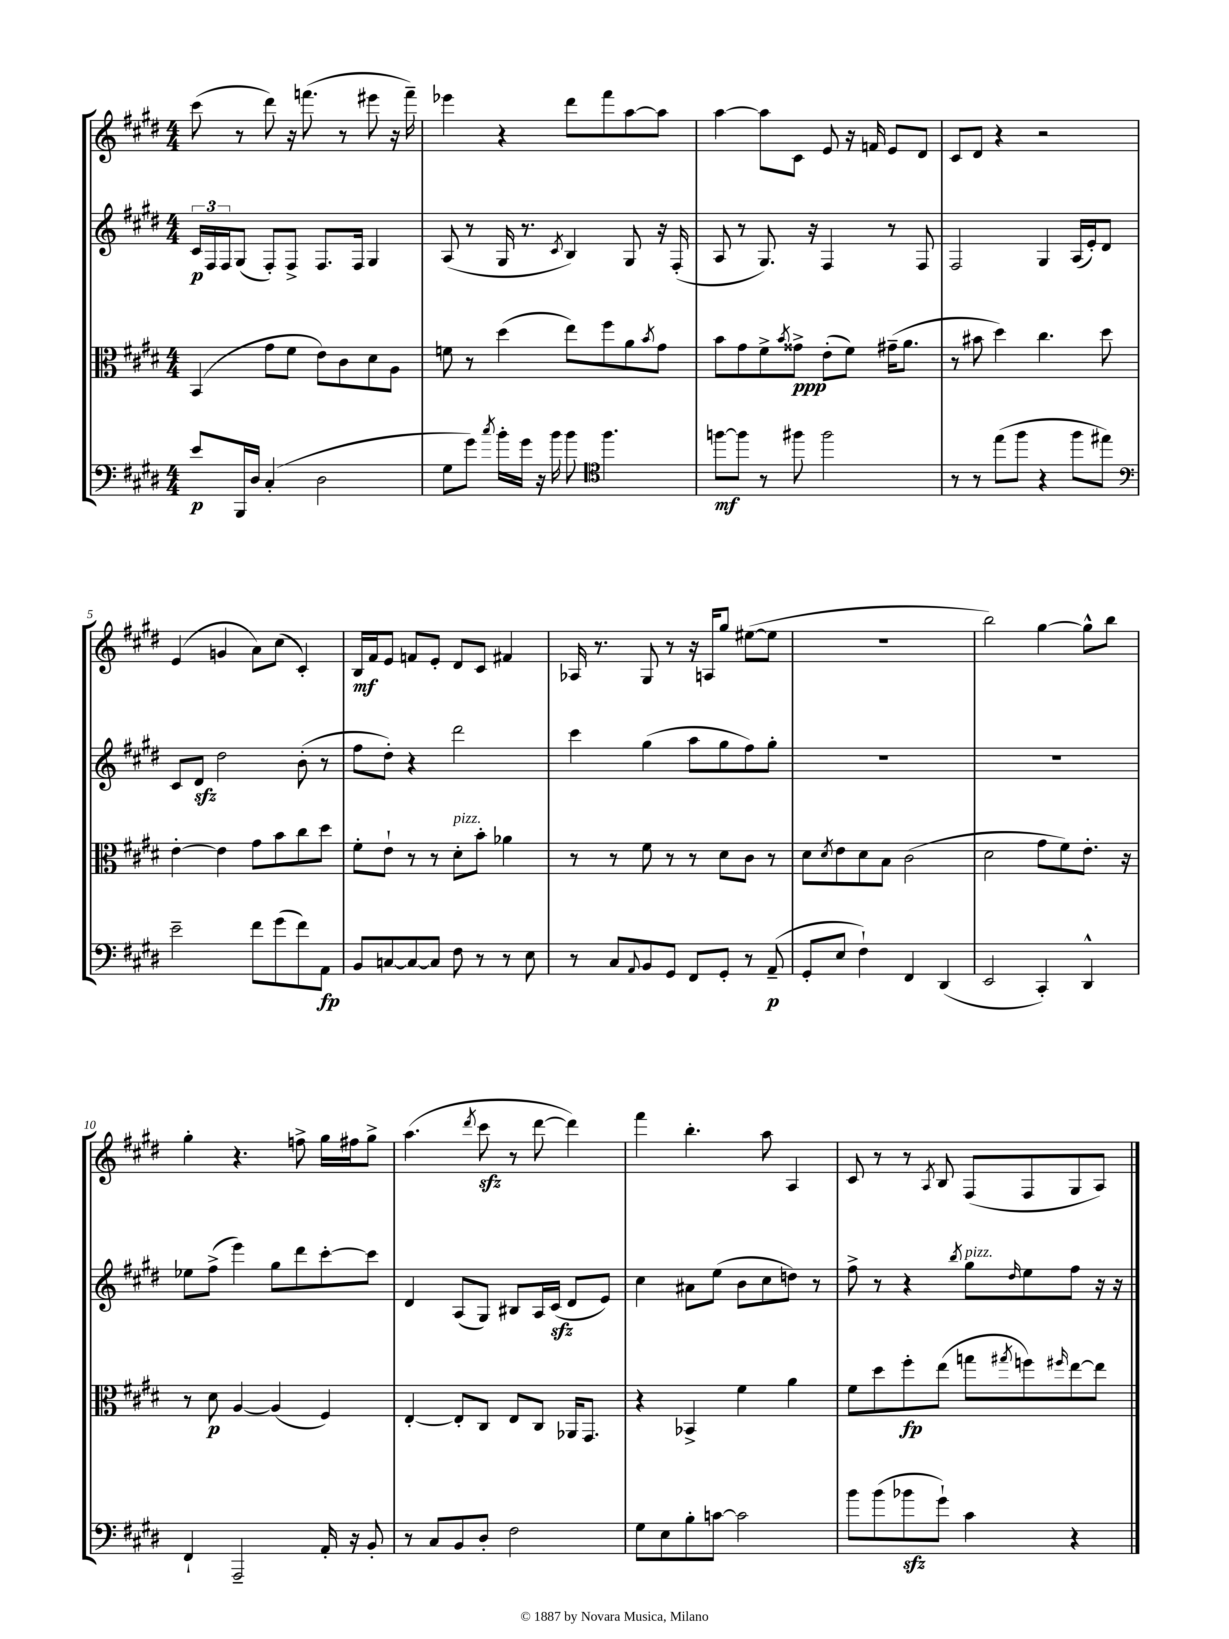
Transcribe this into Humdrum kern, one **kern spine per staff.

**kern	**dynam	**kern	**dynam	**kern	**dynam	**kern	**dynam
*part4	*part4	*part3	*part3	*part2	*part2	*part1	*part1
*staff4	*staff4	*staff3	*staff3	*staff2	*staff2	*staff1	*staff1
*clefF4	*	*clefC3	*	*clefG2	*	*clefG2	*
*k[f#c#g#d#]	*	*k[f#c#g#d#]	*	*k[f#c#g#d#]	*	*k[f#c#g#d#]	*
*M4/4	*	*M4/4	*	*M4/4	*	*M4/4	*
=1	=1	=1	=1	=1	=1	=1	=1
8e/L	p	(4BB/	.	24c#/LL	p	(8ccc#\	.
.	.	.	.	24F#/	.	.	.
.	.	.	.	24F#/J	.	.	.
16BBB/L	.	.	.	(8G#/J	.	8r	.
16D#/JJ	.	.	.	.	.	.	.
(4C#'/	.	8g#\L	.	8F#'/L)	.	8ddd#\)	.
.	.	8f#\J	.	8F#^/J	.	16r	.
.	.	.	.	.	.	(8.fffn\	.
2D#\	.	8e\L)	.	8.F#/L	.	.	.
.	.	8c#\	.	.	.	8r	.
.	.	.	.	16F#/Jk	.	.	.
.	.	8d#\	.	4G#/	.	8eee#X\	.
.	.	8A\J	.	.	.	16r	.
.	.	.	.	.	.	16fff~\)	.
=2	=2	=2	=2	=2	=2	=2	=2
8G#\L	.	8fn\	.	(8A/	.	4eee-X\	.
8g#\J)	.	8r	.	8r	.	.	.
8qcc#/	.	.	.	.	.	.	.
16b'\LL	.	(4dd#\	.	16G#/	.	4r	.
16g#\JJ	.	.	.	8.r	.	.	.
16r	.	.	.	.	.	.	.
16b\	.	.	.	.	.	.	.
.	.	.	.	8qc#/	.	.	.
8b\	.	8ee\L)	.	4B/)	.	8ddd#\L	.
*clefC4	*	*	*	*	*	*	*
4.ff#\	.	8ff#\	.	.	.	8fff#\	.
.	.	8a\	.	8G#/	.	[8aa\	.
.	.	8qb/	.	.	.	.	.
.	.	8g#\J	.	16r	.	8aa\J]	.
.	.	.	.	(16F#'/	.	.	.
=3	=3	=3	=3	=3	=3	=3	=3
[8ffn\L	mf	8b\L	.	8A/	.	[4aa\	.
8ff\J]	.	8g#\	.	8r	.	.	.
8r	.	8f#^\	.	8.G#/)	.	8aa\L]	.
.	.	8qb/	.	.	.	.	.
8ff#X\	.	8g##X^\J	ppp	.	.	8c#\J	.
.	.	.	.	16r	.	.	.
2ff#\	.	(8e'\L	.	4F#/	.	8e/	.
.	.	8f#\J)	.	.	.	16r	.
.	.	.	.	.	.	16fn/	.
.	.	(16g#X~\KL	.	8r	.	8e/L	.
.	.	8.a\J	.	.	.	.	.
.	.	.	.	8F#/	.	8d#/J	.
=4	=4	=4	=4	=4	=4	=4	=4
8r	.	8r	.	2F#/	.	8c#/L	.
8r	.	8b#X\	.	.	.	8d#/J	.
(8ee\L	.	4dd#\)	.	.	.	4r	.
8ff#\J	.	.	.	.	.	.	.
4r	.	4.cc#\	.	4G#/	.	2r	.
8ff#\L	.	.	.	(16A/LL	.	.	.
.	.	.	.	16e'/J)	.	.	.
8ee#X\J)	.	8dd#\	.	8d#/J	.	.	.
!!LO:LB:g=z
=5	=5	=5	=5	=5	=5	=5	=5
*clefF4	*	*	*	*	*	*	*
2e~\	.	[4e'\	.	8c#/L	.	(4e/	.
.	.	.	.	8d#zz/J	.	.	.
.	.	4e\]	.	2dd#\	.	4gn/	.
8f#\L	.	8g#\L	.	.	.	8a\L)	.
(8g#\	.	8b\	.	.	.	(8cc#\J	.
8f#\)	.	8cc#\	.	(8b'\	.	4c#'/)	.
8AA\J	fp	8dd#\J	.	8r	.	.	.
=6	=6	=6	=6	=6	=6	=6	=6
8BB/L	.	8f#'\L	.	8ff#\L	.	16B/LL	mf
.	.	.	.	.	.	16f#/J	.
[8Cn/	.	8e`\J	.	8dd#'\J)	.	8e/J	.
8C/_	.	8r	.	4r	.	8fn/L	.
8C/J]	.	8r	.	.	.	8e'/J	.
!	!	!LO:TX:a:i:t=pizz.	!	!	!	!	!
8F#\	.	8d#'\L	.	2ddd#\	.	8d#/L	.
8r	.	8b'\J	.	.	.	8c#/J	.
8r	.	4a-X\	.	.	.	4f#X/	.
8E\	.	.	.	.	.	.	.
=7	=7	=7	=7	=7	=7	=7	=7
8r	.	8r	.	4ccc#\	.	16A-X/	.
.	.	.	.	.	.	8.r	.
8C#/L	.	8r	.	.	.	.	.
8qqAA/	.	.	.	.	.	.	.
8BB/	.	8f#\	.	(4gg#\	.	8G#/	.
8GG#/J	.	8r	.	.	.	8r	.
8FF#/L	.	8r	.	8aa\L	.	16r	.
.	.	.	.	.	.	16An/KL	.
8GG#'/J	.	8d#\L	.	8gg#\	.	8gg#/J	.
8r	.	8c#\J	.	8ff#\)	.	([8ee#X\L	.
(8AA~/	p	8r	.	8gg#'\J	.	8ee#\J]	.
=8	=8	=8	=8	=8	=8	=8	=8
8GG#'/L	.	8d#\L	.	1r	.	1r	.
.	.	8qd#/	.	.	.	.	.
8E/J	.	8e\	.	.	.	.	.
4F#`\)	.	8d#\	.	.	.	.	.
.	.	8B\J	.	.	.	.	.
4FF#/	.	(2c#\	.	.	.	.	.
(4DD#/	.	.	.	.	.	.	.
=9	=9	=9	=9	=9	=9	=9	=9
2EE/	.	2d#\	.	1r	.	2bb\)	.
4CC#'/)	.	8g#\L	.	.	.	[4gg#\	.
.	.	8f#\)	.	.	.	.	.
4DD#^^/	.	8.e'\J	.	.	.	8gg#^^\L]	.
.	.	.	.	.	.	8bb\J	.
.	.	16r	.	.	.	.	.
!!LO:LB:g=z
=10	=10	=10	=10	=10	=10	=10	=10
4FF#`/	.	8r	.	8ee-X\L	.	4gg#'\	.
.	.	8d#\	p	(8ff#^\J	.	.	.
2AAA~/	.	[4A/	.	4eee\)	.	4.r	.
.	.	(4A/]	.	8gg#\L	.	.	.
.	.	.	.	8ddd#\	.	8ffn^\	.
16AA'/	.	4F#/)	.	[8ccc#'\	.	16gg#\LL	.
16r	.	.	.	.	.	16ff#X\J	.
8BB'/	.	.	.	8ccc#\J]	.	8gg#^\J	.
=11	=11	=11	=11	=11	=11	=11	=11
8r	.	[4E'/	.	4d#/	.	(4.aa\	.
8C#/L	.	.	.	.	.	.	.
8BB/	.	8E'/L]	.	(8A/L	.	.	.
.	.	.	.	.	.	8qddd#/	.
8D#'/J	.	8C#/J	.	8G#/J)	.	8ccc#zz\	.
2F#\	.	8E/L	.	8B#X/L	.	8r	.
.	.	8C#/J	.	16A/L	.	[8ddd#\	.
.	.	.	.	(16c#zz/JJ	.	.	.
.	.	16AA-X/KL	.	8d#/L	.	4ddd#\])	.
.	.	8.GG#/J	.	.	.	.	.
.	.	.	.	8e/J)	.	.	.
=12	=12	=12	=12	=12	=12	=12	=12
8G#\L	.	4r	.	4cc#\	.	4fff#\	.
8E\	.	.	.	.	.	.	.
8B'\	.	4BB-X^/	.	8a#X\L	.	4.bb'\	.
[8cn\J	.	.	.	(8ee\J	.	.	.
2c\]	.	4f#\	.	8b\L	.	.	.
.	.	.	.	8cc#\	.	8aa\	.
.	.	4a\	.	8ddn\J)	.	4A/	.
.	.	.	.	8r	.	.	.
=13	=13	=13	=13	=13	=13	=13	=13
8b\L	.	8f#\L	.	8ff#^\	.	8c#/	.
(8b\	.	8dd#\	.	8r	.	8r	.
8b-Xzz\	.	8ff#'\	fp	4r	.	8r	.
.	.	.	.	.	.	8qA/	.
8g#`\J)	.	(8ee\J	.	.	.	8B/	.
.	.	.	.	8qbb/	.	.	.
!	!	!	!	!LO:TX:a:i:t=pizz.	!	!	!
4c#\	.	8ggn\L	.	8gg#\L	.	(8F#/L	.
.	.	8qgg#X/	.	16qqdd#/	.	.	.
.	.	8ffn\)	.	8ee\	.	8F#/	.
.	.	16qqff#X/	.	.	.	.	.
4r	.	[8ee\	.	8ff#\J	.	8G#/	.
.	.	8ee\J]	.	16r	.	8A/J)	.
.	.	.	.	16r	.	.	.
==	==	==	==	==	==	==	==
*-	*-	*-	*-	*-	*-	*-	*-
